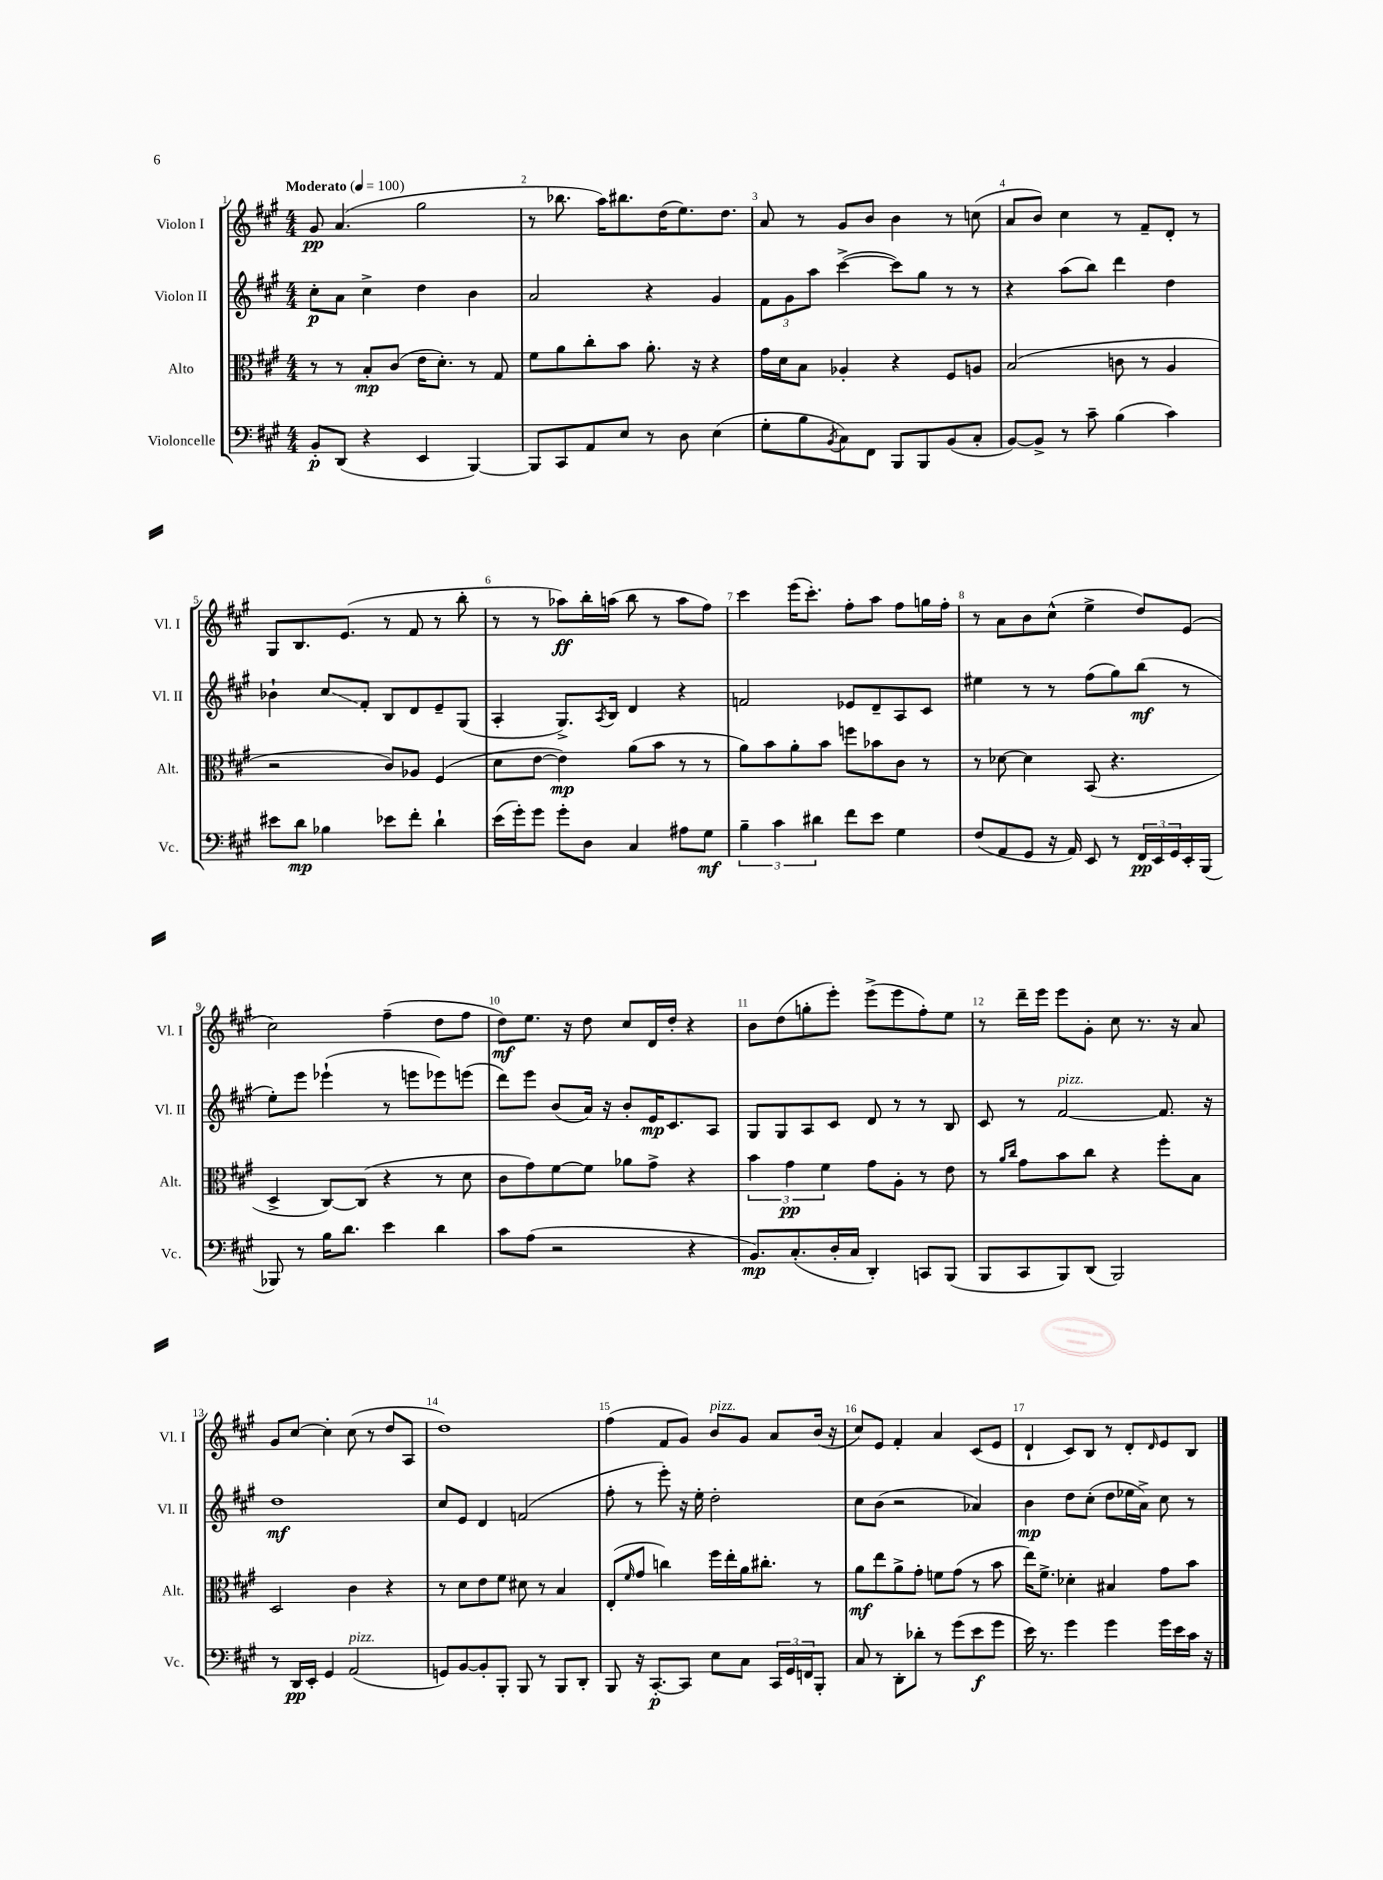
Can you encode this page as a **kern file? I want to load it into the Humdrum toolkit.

**kern	**kern	**kern	**kern
*staff4	*staff3	*staff2	*staff1
*clefF4	*clefC3	*clefG2	*clefG2
*k[f#c#g#]	*k[f#c#g#]	*k[f#c#g#]	*k[f#c#g#]
*M4/4	*M4/4	*M4/4	*M4/4
*MM100	*MM100	*MM100	*MM100
8BB'	8r	8cc#'	8g#
(8DD	8r	8a	(4.a
4r	8B'	4cc#^	.
.	(8c#	.	.
4EE	16e	4dd	2gg#
.	8.d')	.	.
[4BBB)	8r	4b	.
.	8G#	.	.
=	=	=	=
8BBB]	8f#	2a	8r
8CC#	8a	.	8.bb-
8AA	8cc#'	.	.
.	.	.	16aa)
8E	8b	.	8.bb#
8r	8.a'	4r	.
.	.	.	(16dd
8D	.	.	8.ee)
.	16r	.	.
(4E	4r	4g#	.
.	.	.	8.dd
=	=	=	=
8G#'	16g#	12f#	8a
.	16d	.	.
.	.	12g#	.
8B	8B	.	8r
.	.	12aa	.
8qBB	.	.	.
8C#)	4A-'	([4ccc#^	8g#
8FF#	.	.	8b
8BBB	4r	8ccc#])	4b
8BBB	.	8gg#	.
(8BB	8F#	8r	8r
8C#'	8A	8r	(8cc
=	=	=	=
[8BB)	(2B	4r	8a
8BB^]	.	.	8b)
8r	.	(8aa	4cc#
8c#~	.	8bb)	.
(4B	8c	4ddd	8r
.	8r	.	8f#~
4c#)	4A	4dd	8d'
.	.	.	8r
=	=	=	=
8e#	2r	4b-`	8G#
8d	.	.	8.B
4B-	.	8cc#	.
.	.	.	(8.e
.	.	8f#'	.
8e-	8c#)	8B	8r
8f#'	8A-	8d	8f#
4d`	(4F#	8e~	8r
.	.	(8G#	8bb'
=	=	=	=
(16e	8d	4A'	8r
16g#')	.	.	.
8g#	[8e	.	8r
8g#'	4e])	8.G#^)	8aa-)
8D	.	.	16bb'
.	.	8qA	.
.	.	16B	(16aa
4C#	(8a	4d	8bb
.	8b	.	8r
8A#	8r	4r	8aa
8G#	8r	.	8ff#)
=	=	=	=
6B~	8a)	2f	4ccc#
.	8b	.	.
6c#	.	.	.
.	8a'	.	(16eee
.	.	.	8.ccc#')
6d#	.	.	.
.	8b	.	.
8f#	8ff	8e-	8ff#'
8e	8b-	8d~	8aa
4G#	8c#	8A	8ff#
.	8r	8c#	16gg
.	.	.	16ff#'
=	=	=	=
(8F#	8r	4ee#	8r
8AA	[8d-	.	8a
8GG#	4d-]	8r	8b
16r	.	8r	(8cc#^^
16AA)	.	.	.
8EE	(8BB	(8ff#	4ee^
8r	4.r	8gg#)	.
24FF#	.	(8bb	8dd)
24EE	.	.	.
24GG#	.	.	.
16EE'	.	8r	(8e
(16BBB	.	.	.
=	=	=	=
8BBB-)	4D^	8ee')	2cc#)
8r	.	8eee	.
16B	[8C#)	(4eee-`	.
8.d	.	.	.
.	(8C#]	.	.
4e	4r	8r	(4ff#~
.	.	8eee	.
4d	8r	8eee-)	8dd
.	8d	(8eee	8ff#
=	=	=	=
8c#	8c#	8ddd)	8dd)
(8A	8g#)	8eee	8.ee
2r	[8f#	(8b	.
.	.	.	16r
.	8f#]	16a)	8dd
.	.	16r	.
.	8a-	8b'	8cc#
.	8g#^	16e	16d
.	.	8.c#	16dd'
4r	4r	.	4r
.	.	8A	.
=	=	=	=
8.BB)	6b	8G#	8b
.	.	8G#	(8dd
.	6g#	.	.
(8.C#'	.	.	.
.	.	8A	8gg'
.	6f#	.	.
16D'	.	8c#	8eee')
16C#	.	.	.
4DD')	8g#	8d	(8eee^
.	8A'	8r	8eee
8CC	8r	8r	8ff#')
(8BBB	8e	8B	8ee
=	=	=	=
8BBB	8r	8c#	8r
.	16qqa	.	.
.	16qqcc#	.	.
8CC#	8g#	8r	16ddd~
.	.	.	16eee
8BBB)	8b	[2f#	8eee
(8DD	8cc#	.	8g#'
2BBB)	4r	.	8cc#
.	.	.	8.r
.	8ff#'	8.f#]	.
.	.	.	16r
.	8B	.	8a
.	.	16r	.
=	=	=	=
8r	2D	1dd	8g#
16DD	.	.	[8cc#
16EE'	.	.	.
4GG#	.	.	4cc#']
(2AA	4c#	.	(8cc#
.	.	.	8r
.	4r	.	8dd
.	.	.	8A
=	=	=	=
8GG)	8r	8cc#	1dd)
[8BB	8d	8e	.
8BB']	8e	4d	.
8BBB'	8f#	.	.
8BBB	8d#	(2f	.
8r	8r	.	.
8BBB	4B	.	.
8DD'	.	.	.
=	=	=	=
8BBB	(8E'	8ff#'	(4ff#
.	16qqf#	.	.
16r	8g#	8r	.
[8.CC#'	.	.	.
.	4cc)	8eee')	8f#
8CC#]	.	16r	8g#)
.	.	16ee'	.
8E	16ff#	2dd'	8b
.	16ee'	.	.
8C#	16a	.	8g#
.	8.cc#'	.	.
24CC#	.	.	8a
24GG#	.	.	.
24FF	.	.	.
8BBB'	8r	.	(16b
.	.	.	16r
=	=	=	=
8C#	8a	8cc#	8cc#)
8r	8ee	(8b	8e
8DD'	8a^	2r	4f#'
8d-'	8g#'	.	.
8r	8f	.	4a
(8g#	(8g#	.	.
8e	8r	4a-)	(8c#
8g#	8b	.	8e
=	=	=	=
16e)	16ee)	4b	4d`
8.r	8.f#^	.	.
4g#	4d-'	8dd	8c#)
.	.	(8cc#'	8B
4g#	4B#	8dd	8r
.	.	16ee-	8d'
.	.	16a^)	.
.	.	.	16qqd
16g#	8g#	8cc#	8e
16e	.	.	.
16c#	8b	8r	8B
16r	.	.	.
==	==	==	==
*-	*-	*-	*-
